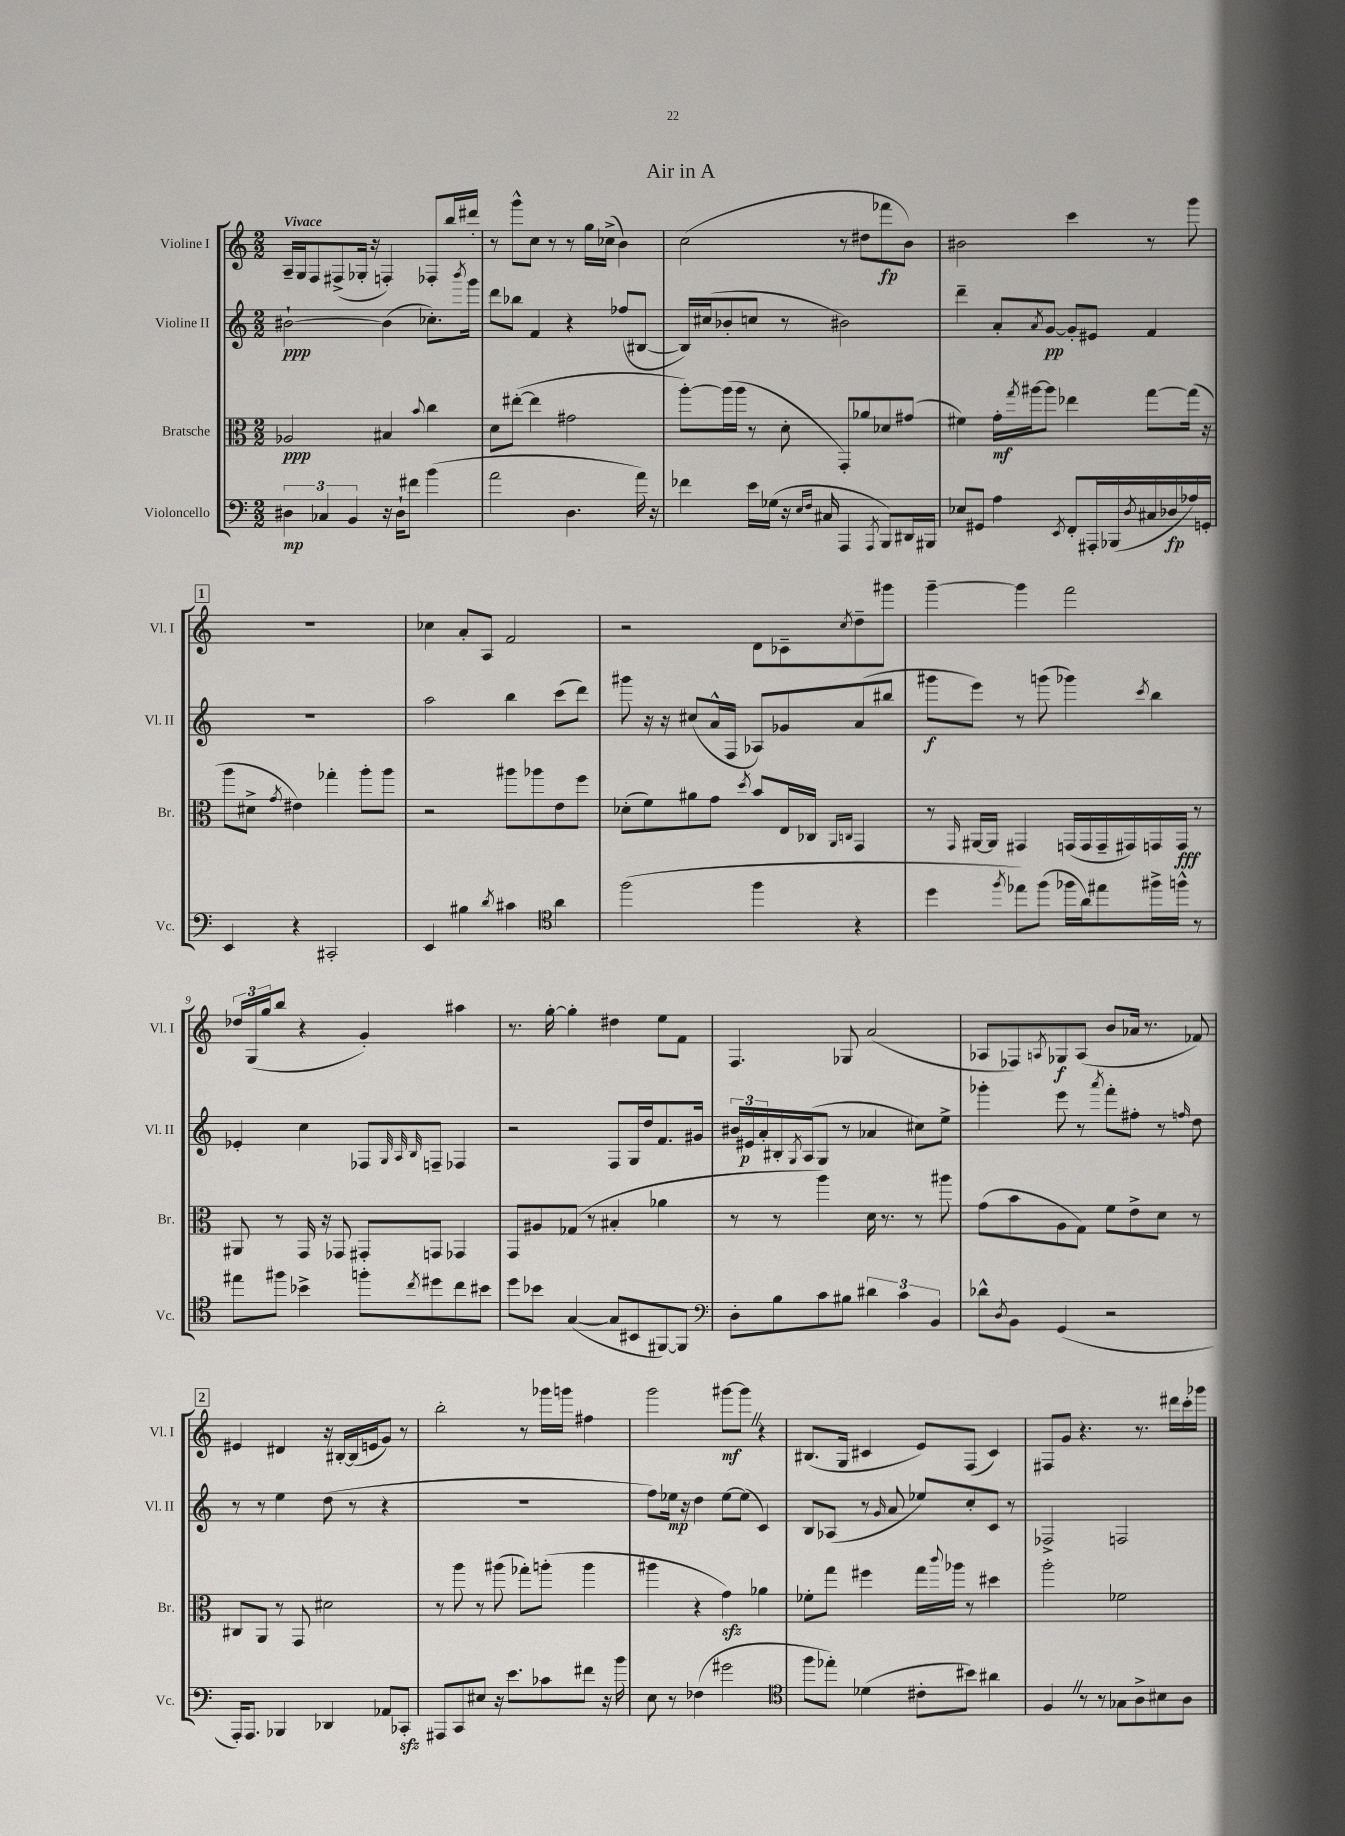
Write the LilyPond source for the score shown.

\header { title = "Air in A" }
<<
\new StaffGroup <<
\new Staff = "s0" \with { instrumentName = "Violine I" shortInstrumentName = "Vl. I" } {
    \clef treble \key c \major \numericTimeSignature \time 2/2 \tempo "Vivace"
    a16-- g16 f8 fis8->( ges16-. r16 f4-.) fes8-. b''16 dis'''16-. |
    r8 g'''8-^ c''8 r8 r8 g''16 ces''16->( b'4) |
    c''2( r8 dis''8 fes'''8\fp b'8) |
    bis'2 c'''4 r8 g'''8 |
    \mark \markup { \box "1" } R1 |
    ces''4 a'8-. a8 f'2 |
    r2 d'8 ces'8-- \acciaccatura { c''8 } d''8-- gis'''8 |
    g'''4~-- g'''4 f'''2 |
    \tuplet 3/2 { des''16 g16( g''16 } b''8 r4 g'4-.) ais''4 |
    r8. g''16~-. g''4-. dis''4 e''8 f'8 |
    f4. ges8 a'2( |
    aes8 fes8) \acciaccatura { a8 } ges8\f a8( b'8 aes'16 r8. fes'8) |
    \mark \markup { \box "2" } eis'4 dis'4 r16 bis16~-. bis16( e'16 g'8) r8 |
    b''2-. r8 ges'''16 g'''16 fis''4 |
    g'''2 gis'''8~\mf gis'''8 \once \override BreathingSign.text = \markup { \musicglyph "scripts.caesura.straight" } \breathe r4 |
    bis8.( g16 cis'4 e'8) f8( cis'4) |
    fis8 g'8 r4. r8. dis'''16 c'''16-. ges'''16 \bar "|." |
}
\new Staff = "s1" \with { instrumentName = "Violine II" shortInstrumentName = "Vl. II" } {
    \clef treble \key c \major \numericTimeSignature \time 2/2
    bis'2~-!\ppp bis'4( ces''8.-.) \acciaccatura { b'''8 } g'''16 |
    d'''8 bes''8 f'4 r4 fes''8( bis8~ |
    bis16) cis''16( bes'8-. c''8 r8 bis'2) |
    d'''4-- a'8-. \acciaccatura { a'8 } g'8~\pp g'8-. eis'8 f'4 |
    \mark \markup { \box "1" } R1 |
    a''2 b''4 c'''8( d'''8) |
    gis'''8 r16 r16 cis''8( a'16-^ f16 aes8) ges'8 a'8( bis''8 |
    gis'''8\f e'''8) r8 g'''8( ges'''4) \acciaccatura { c'''8 } b''4 |
    ees'4-. c''4 fes8 \grace { g32 a32 b32 } f8-- fes4 |
    r2 f8 g16 d''16 f'8. gis'16 |
    \tuplet 3/2 { bis'16 eis'16\p a'16-. } bis16-. \acciaccatura { g8 } a16( g8 r8 aes'4 cis''8) e''8-> |
    ges'''4-. e'''8 r8 \acciaccatura { a'''8 } f'''8-. fis''8-. r8 \grace { f''16 } d''8 |
    \mark \markup { \box "2" } r8 r8 e''4 d''8( r8 r4 |
    R1 |
    f''8) ees''16\mp r16 d''4 ees''8~ ees''8( c'4) |
    b8 aes8( r8 \grace { g'16 } a'8 ees''8) c''8-. c'8 r8 |
    fes2-> f2 \bar "|." |
}
\new Staff = "s2" \with { instrumentName = "Bratsche" shortInstrumentName = "Br." } {
    \clef alto \key c \major \numericTimeSignature \time 2/2
    aes2\ppp bis4 \appoggiatura { b'8 } c''4 |
    d'8 eis''8~-.( eis''4 gis'2 |
    a''8~-.) a''16( a''16 r8 d'8-. g,8-.) aes'8 des'8 gis'8( |
    fis'4) g'16-.\mf \acciaccatura { g''8 } ais''16~ ais''8 ees''4 g''8~ g''16( r16 |
    \mark \markup { \box "1" } a''8 dis'8-> \acciaccatura { g'8 } eis'4) ges''4-. a''8-. a''8 |
    r2 ais''8 aes''8 e'8 f''8 |
    des'8-.( f'8) ais'8 g'8 \acciaccatura { d''8 } b'8 e16 ces16 \grace { a,16 c16 } g,4 |
    r8 \grace { g,16 } ais,16~ ais,16 gis,4 g,16( g,16 g,16-- gis,16) g,16 g,16\fff r8 |
    ais,8 r8 g,16 r16 ges,8 gis,8-. g,8 ges,4 |
    g,8 ais8 ges8( r8 bis4-. aes'4 |
    r8 r8 a''4) d'16 r8. r8 ais''8 |
    g'8( b'8 a8 g8) f'8 e'8-> d'8 r8 |
    \mark \markup { \box "2" } cis8 a,8 r8 g,8 dis'2 |
    r8 a''8 r8 ais''8( ges''8-.) a''8-.( a''4 |
    ais''4 r4 g'4\sfz) aes'4 |
    fes'8-. g''8 fis''4 g''16 \appoggiatura { c'''8 } aes''16 r8 dis''4 |
    a''2-. fes'2 \bar "|." |
}
\new Staff = "s3" \with { instrumentName = "Violoncello" shortInstrumentName = "Vc." } {
    \clef bass \key c \major \numericTimeSignature \time 2/2
    \tuplet 3/2 { dis4\mp ces4 b,4 } r16 dis16-! fis'8 b'4( |
    a'2 d4. a'16) r16 |
    fes'4 e'16 ges16( r16 \grace { e16 f16 } cis16 a,,4 \acciaccatura { a,,8 } b,,8) dis,16 bis,,16 |
    ees8 gis,8 a4 \acciaccatura { e,8 } f,8-. ais,,16-. bes,,16( \acciaccatura { d8 } cis16 des16\fp aes16) g,16-. |
    \mark \markup { \box "1" } e,4 r4 cis,2-. |
    e,4 bis4 \acciaccatura { d'8 } cis'4 \clef tenor a'4 |
    f''2( f''4 r4 |
    d''4 \acciaccatura { f''8 } ees''8) f''8( fes''16 a'16) eis''8 fis''16-> f''16-^ r8 |
    eis''8 fis''8 bes'4-> f''8-. \acciaccatura { c''8 } dis''8 c''8 bis'8 |
    d''8 bes'8 g4~( g8 bis,8 fis,8~) fis,8 |
    \clef bass d8-. b8 c'8 bis8 \tuplet 3/2 { dis'4 c'4 b,4 } |
    des'8-^ \acciaccatura { d8 } b,8 g,4( r2 |
    \mark \markup { \box "2" } a,,16-.) a,,8. bes,,4 des,4 aes,8 ces,8-.\sfz |
    ais,,8 c,8 eis8 r16 e'8. ces'8 fis'8 r16 b'16 |
    e8 r8 fes4( gis'2 |
    \clef tenor f''8 ees''8-.) des'4( cis'8-. bis'8) ais'4 |
    f4 \once \override BreathingSign.text = \markup { \musicglyph "scripts.caesura.straight" } \breathe r8 r8 ges8 a8-> bis8 a8 \bar "|." |
}
>>
>>
